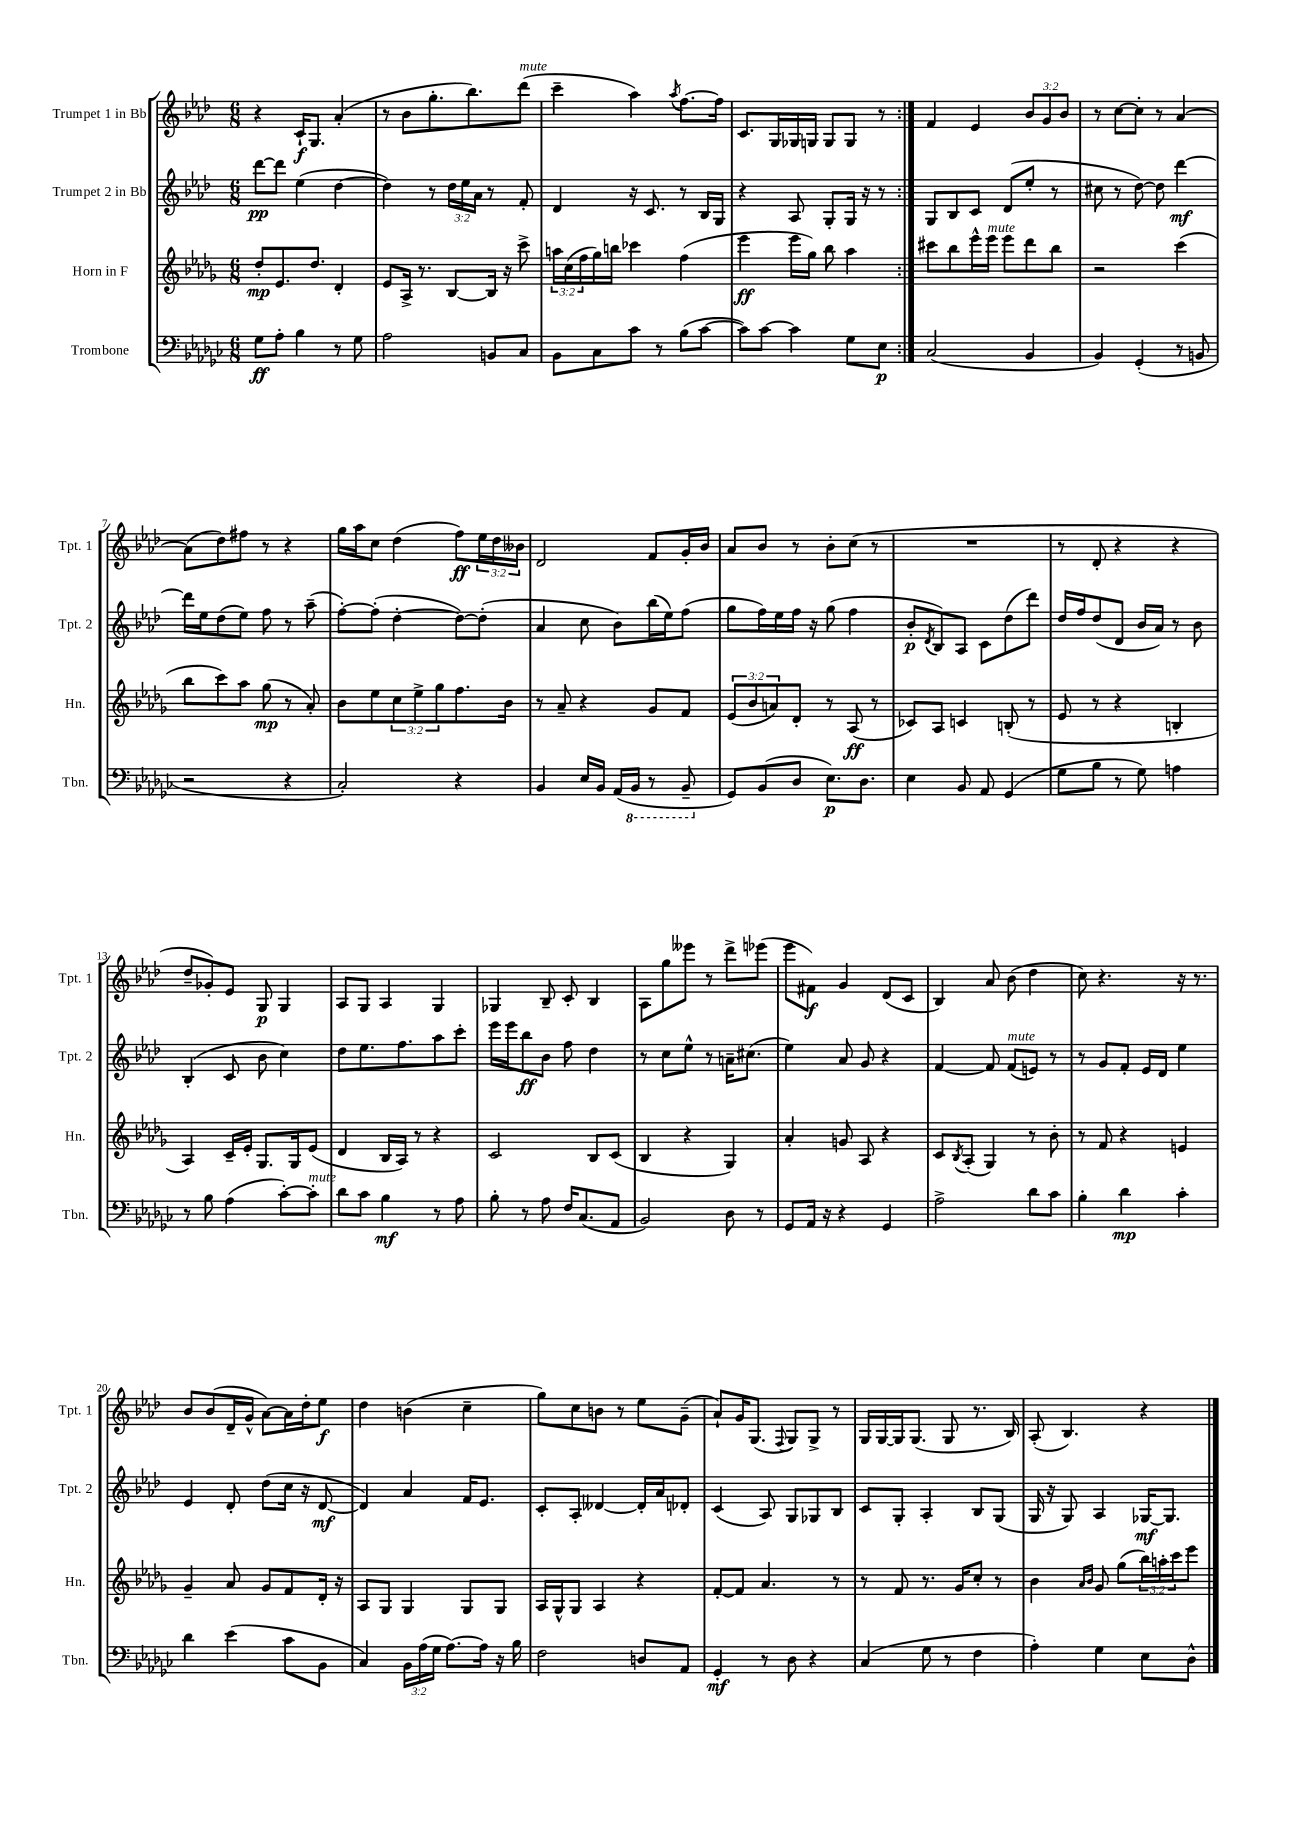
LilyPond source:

<<
\new StaffGroup <<
\new Staff = "s0" \with { instrumentName = "Trumpet 1 in Bb" shortInstrumentName = "Tpt. 1" } {
    \clef treble \key aes \major \numericTimeSignature \time 6/8 \override Staff.TupletNumber.text = #tuplet-number::calc-fraction-text
    \repeat volta 2 { r4 c'16-!\f g8. aes'4-.( |
    r8 bes'8 g''8.-. bes''8.) des'''8^\markup { \italic "mute" }( |
    c'''4-- aes''4) \acciaccatura { aes''8 } f''8.~ f''16 |
    c'8. g16 ges16 g16 g8 g8 r8 | }
    f'4 ees'4 \tuplet 3/2 { bes'8 g'8 bes'8 } |
    r8 c''8~ c''8-. r8 aes'4~ |
    aes'8( des''8) fis''8 r8 r4 |
    g''16 aes''16 c''8 des''4( f''8\ff) \tuplet 3/2 { ees''16 des''16 beses'16 } |
    des'2 f'8 g'16-. bes'16 |
    aes'8 bes'8 r8 bes'8-. c''8( r8 |
    R2. |
    r8 des'8-. r4 r4 |
    des''8-- ges'8-.) ees'8 g8\p g4 |
    aes8 g8 aes4 g4 |
    ges4 bes8-- c'8-. bes4 |
    aes8 g''8 eeses'''8 r8 des'''8-> ees'''8( |
    ees'''8 fis'8\f) g'4 des'8( c'8 |
    bes4) aes'8 bes'8( des''4 |
    c''8) r4. r16 r8. |
    bes'8 bes'8( des'16-- g'16-^ aes'8~) aes'16 des''16-. ees''8\f |
    des''4 b'4( c''4-- |
    g''8) c''8 b'8 r8 ees''8 g'8--( |
    aes'8-!) g'16 g8.( \appoggiatura { f8 } g8) g8-> r8 |
    g16 g16~ g16 g8.( g8 r8. bes16) |
    aes8-.( bes4.) r4 \bar "|." |
}
\new Staff = "s1" \with { instrumentName = "Trumpet 2 in Bb" shortInstrumentName = "Tpt. 2" } {
    \clef treble \key aes \major \numericTimeSignature \time 6/8 \override Staff.TupletNumber.text = #tuplet-number::calc-fraction-text
    \repeat volta 2 { des'''8~\pp des'''8 ees''4( des''4~ |
    des''4) r8 \tuplet 3/2 { des''16 ees''16 aes'16 } r8 f'8-. |
    des'4 r16 c'8. r8 bes16 g16 |
    r4 aes8 g8-. g16 r16 r8 | }
    g8 bes8 c'8 des'8( ees''8-. r8 |
    cis''8 r8 des''8~) des''8 des'''4~\mf |
    des'''16 ees''16 des''8( ees''8) f''8 r8 aes''8--( |
    f''8~-.) f''8-.( des''4~-. des''8~) des''8-.( |
    aes'4 c''8 bes'8) bes''16( ees''16) f''8( |
    g''8 f''16) ees''16 f''16 r16 g''8( f''4 |
    bes'8-.\p \acciaccatura { des'8 } bes8) aes8 c'8 des''8( des'''8) |
    des''16 f''16 des''8( des'8 bes'16 aes'16) r8 bes'8 |
    bes4-.( c'8 bes'8 c''4) |
    des''8 ees''8. f''8. aes''8 c'''8-. |
    ees'''16 ees'''16 bes''8\ff bes'8 f''8 des''4 |
    r8 c''8 ees''8-^ r8 a'16-- cis''8.( |
    ees''4) aes'8 g'8 r4 |
    f'4~ f'8 f'8^\markup { \italic "mute" }( e'8) r8 |
    r8 g'8 f'8-. ees'16 des'16 ees''4 |
    ees'4 des'8-. des''8( c''16 r16 des'8~\mf |
    des'4) aes'4 f'16 ees'8. |
    c'8-. aes8-. deses'4~ deses'16-. aes'16 des'8-. |
    c'4( aes8) g8 ges8 bes8 |
    c'8 g8-. aes4-. bes8 g8( |
    g16 r16 g8) aes4 ges16~\mf ges8. \bar "|." |
}
\new Staff = "s2" \with { instrumentName = "Horn in F" shortInstrumentName = "Hn." } {
    \clef treble \key des \major \numericTimeSignature \time 6/8 \override Staff.TupletNumber.text = #tuplet-number::calc-fraction-text
    \repeat volta 2 { des''8-.\mp ees'8. des''8. des'4-. |
    ees'8 aes16-> r8. bes8~ bes16 r16 c'''8-> |
    \tuplet 3/2 { a''16 c''16( f''16 } ges''16) b''16 ces'''4 f''4( |
    ees'''4\ff ees'''16 ges''16) bes''8 aes''4 | }
    cis'''8 bes''8 ees'''16-^ ees'''16^\markup { \italic "mute" } ees'''8 des'''8 bes''8 |
    r2 c'''4( |
    bes''8 c'''8) aes''8 ges''8\mp( r8 aes'8-.) |
    bes'8 ees''8 \tuplet 3/2 { c''8 ees''8-> ges''8 } f''8. bes'16 |
    r8 aes'8-- r4 ges'8 f'8 |
    \tuplet 3/2 { ees'8( bes'8 a'8) } des'8-. r8 aes8\ff( r8 |
    ces'8) aes8 c'4 b8-.( r8 |
    ees'8 r8 r4 b4-. |
    aes4) c'16-- ees'16-. ges8. ges16 ees'8( |
    des'4 bes16 aes16) r8 r4 |
    c'2 bes8 c'8( |
    bes4 r4 ges4) |
    aes'4-. g'8 aes8 r4 |
    c'8 \acciaccatura { bes8 } aes8-.( ges4) r8 bes'8-. |
    r8 f'8 r4 e'4 |
    ges'4-- aes'8 ges'8 f'8 des'16-. r16 |
    aes8 ges8 ges4 ges8 ges8 |
    aes16 ges16-^ ges8 aes4 r4 |
    f'8~-. f'8 aes'4. r8 |
    r8 f'8 r8. ges'16 c''8-. r8 |
    bes'4 \grace { aes'16 bes'16 } ges'8 ges''8( \tuplet 3/2 { bes''16) a''16-. c'''16 } ees'''8 \bar "|." |
}
\new Staff = "s3" \with { instrumentName = "Trombone" shortInstrumentName = "Tbn." } {
    \clef bass \key ges \major \numericTimeSignature \time 6/8 \override Staff.TupletNumber.text = #tuplet-number::calc-fraction-text
    \repeat volta 2 { ges8\ff aes8-. bes4 r8 ges8 |
    aes2 b,8 ces8 |
    bes,8 ces8 ces'8 r8 bes8( ces'8~ |
    ces'8) ces'8~ ces'4 ges8 ees8\p | }
    ces2( bes,4 |
    bes,4) ges,4-.( r8 b,8 |
    r2 r4 |
    ces2-.) r4 |
    bes,4 ees16 bes,16 aes,16( \ottava #-1 bes,,16 r8 bes,,8-- \ottava #0 |
    ges,8) bes,8( des8 ees8.\p) des8. |
    ees4 bes,8 aes,8 ges,4( |
    ges8 bes8 r8 ges8) a4 |
    r8 bes8 aes4( ces'8~-.) ces'8-.^\markup { \italic "mute" } |
    des'8 ces'8 bes4\mf r8 aes8 |
    bes8-. r8 aes8 f16 ces8.( aes,8 |
    bes,2) des8 r8 |
    ges,8 aes,16 r16 r4 ges,4 |
    aes2-> des'8 ces'8 |
    bes4-. des'4\mp ces'4-. |
    des'4 ees'4( ces'8 bes,8 |
    ces4) \tuplet 3/2 { bes,16 aes16( ges16 } aes8.~) aes16 r16 bes16 |
    f2 d8 aes,8 |
    ges,4-.\mf r8 des8 r4 |
    ces4( ges8 r8 f4 |
    aes4-.) ges4 ees8 des8-^ \bar "|." |
}
>>
>>
